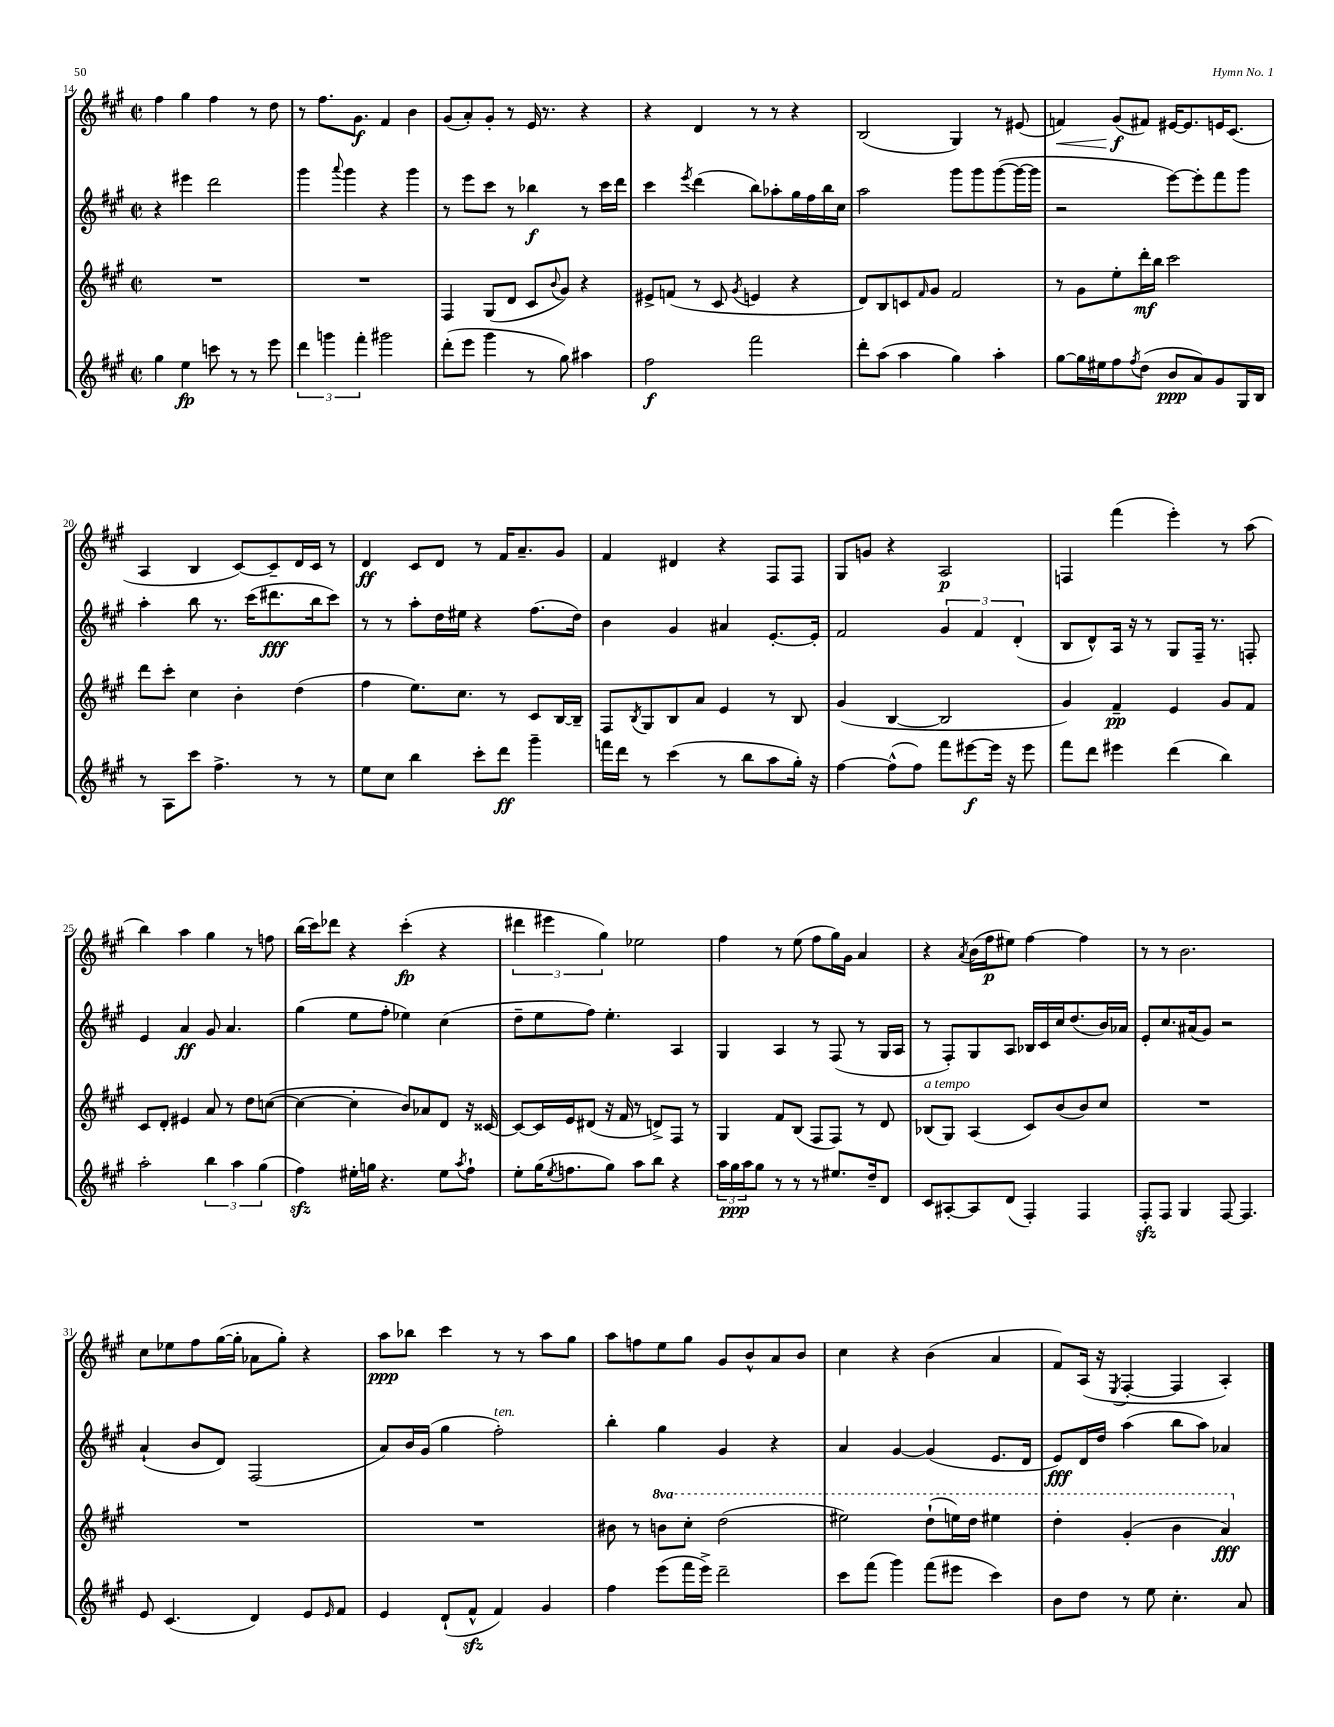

**kern	**dynam	**kern	**dynam	**kern	**dynam	**kern	**dynam
*part4	*part4	*part3	*part3	*part2	*part2	*part1	*part1
*staff4	*staff4	*staff3	*staff3	*staff2	*staff2	*staff1	*staff1
*clefG2	*	*clefG2	*	*clefG2	*	*clefG2	*
*k[f#c#g#]	*	*k[f#c#g#]	*	*k[f#c#g#]	*	*k[f#c#g#]	*
*M2/2	*	*M2/2	*	*M2/2	*	*M2/2	*
*met(c|)	*	*met(c|)	*	*met(c|)	*	*met(c|)	*
=14	=14	=14	=14	=14	=14	=14	=14
4gg#\	.	1r	.	4r	.	4ff#\	.
4ee\	fp	.	.	4eee#X\	.	4gg#\	.
8cccn\	.	.	.	2ddd\	.	4ff#\	.
8r	.	.	.	.	.	.	.
8r	.	.	.	.	.	8r	.
8eee\	.	.	.	.	.	8dd\	.
=15	=15	=15	=15	=15	=15	=15	=15
6ddd\	.	1r	.	4ggg#\	.	8r	.
.	.	.	.	.	.	8.ff#\L	.
6gggn\	.	.	.	.	.	.	.
.	.	.	.	8qqaaa/	.	.	.
.	.	.	.	4ggg#\	.	.	.
.	.	.	.	.	.	8.g#\J	f
6fff#'\	.	.	.	.	.	.	.
2ggg#X\	.	.	.	4r	.	4f#/	.
.	.	.	.	4ggg#\	.	4b\	.
=16	=16	=16	=16	=16	=16	=16	=16
(8ddd'\L	.	4F#/	.	8r	.	(8g#/L	.
8eee\J	.	.	.	8eee\L	.	8a'/)	.
4ggg#\	.	(8G#/L	.	8ccc#\J	.	8g#'/J	.
.	.	8d/J	.	8r	.	8r	.
8r	.	8c#/L	.	4bb-X\	f	16e/	.
.	.	.	.	.	.	8.r	.
.	.	8qqb/	.	.	.	.	.
8gg#\)	.	8g#/J)	.	.	.	.	.
4aa#X\	.	4r	.	8r	.	4r	.
.	.	.	.	16ccc#\LL	.	.	.
.	.	.	.	16ddd\JJ	.	.	.
=17	=17	=17	=17	=17	=17	=17	=17
2ff#\	f	8e#X^/L	.	4ccc#\	.	4r	.
.	.	(8fn/J	.	.	.	.	.
.	.	.	.	8qeee/	.	.	.
.	.	8r	.	(4ddd\	.	4d/	.
.	.	8c#/	.	.	.	.	.
.	.	8qg#/	.	.	.	.	.
2fff#\	.	4en/	.	8bb\L)	.	8r	.
.	.	.	.	8aa-X'\	.	8r	.
.	.	4r	.	16gg#\L	.	4r	.
.	.	.	.	16ff#\	.	.	.
.	.	.	.	16bb\	.	.	.
.	.	.	.	16cc#\JJ	.	.	.
=18	=18	=18	=18	=18	=18	=18	=18
8ddd'\L	.	8d/L)	.	2aa\	.	(2B/	.
(8aa\J	.	8B/	.	.	.	.	.
4aa\	.	8cn/	.	.	.	.	.
.	.	16qqf#/	.	.	.	.	.
.	.	8g#/J	.	.	.	.	.
4gg#\)	.	2f#/	.	8ggg#\L	.	4G#/)	.
.	.	.	.	8ggg#\	.	.	.
4aa'\	.	.	.	([8ggg#\	.	8r	.
.	.	.	.	16ggg#\L_	.	(8e#X/	.
.	.	.	.	16ggg#\JJ]	.	.	.
=19	=19	=19	=19	=19	=19	=19	=19
!	!	!	!	!	!	!	!LO:HP:b
[8gg#\L	.	8r	.	2r	.	4fn/)	<
16gg#\L]	.	8g#\L	.	.	.	.	.
16ee#X\J	.	.	.	.	.	.	.
8ff#\	.	8ee'\	.	.	.	(8g#/L	f
8qff#/	.	.	.	.	.	.	.
(8dd\J	.	16ddd'\L	mf	.	.	8f#X/J)	[
.	.	16bb\JJ	.	.	.	.	.
8b/L	ppp	2ccc#\	.	[8eee\L)	.	[16e#X/KL	.
.	.	.	.	.	.	8.e#/]	.
8a/)	.	.	.	8eee'\]	.	.	.
8g#/	.	.	.	8fff#\	.	16en/K	.
.	.	.	.	.	.	(8.c#/J	.
16G#/L	.	.	.	8ggg#\J	.	.	.
16B/JJ	.	.	.	.	.	.	.
!!LO:LB:g=z
=20	=20	=20	=20	=20	=20	=20	=20
8r	.	8ddd\L	.	4aa'\	.	4A/	.
8A\L	.	8ccc#'\J	.	.	.	.	.
8ccc#\J	.	4cc#\	.	8bb\	.	4B/	.
4.ff#^\	.	.	.	8.r	.	.	.
.	.	4b'\	.	.	.	[8c#/L)	.
.	.	.	.	(16ccc#\KL	.	.	.
.	.	.	.	8.ddd#X\	fff	8c#~/]	.
8r	.	(4dd\	.	.	.	16d/L	.
.	.	.	.	16bb\k	.	16c#/JJ	.
8r	.	.	.	8ccc#\J)	.	8r	.
=21	=21	=21	=21	=21	=21	=21	=21
8ee\L	.	4ff#\	.	8r	.	4d/	ff
8cc#\J	.	.	.	8r	.	.	.
4bb\	.	8.ee\L)	.	8aa'\L	.	8c#/L	.
.	.	.	.	16dd\L	.	8d/J	.
.	.	8.cc#\J	.	16ee#X\JJ	.	.	.
8ccc#'\L	.	.	.	4r	.	8r	.
8ddd\J	ff	8r	.	.	.	16f#/KL	.
.	.	.	.	.	.	8.a~/	.
4ggg#~\	.	8c#/L	.	(8.ff#\L	.	.	.
.	.	[16B/L	.	.	.	8g#/J	.
.	.	16B~/JJ]	.	16dd\Jk)	.	.	.
=22	=22	=22	=22	=22	=22	=22	=22
16fffn\LL	.	8F#/L	.	4b\	.	4f#/	.
16ddd\JJ	.	.	.	.	.	.	.
.	.	8qB/	.	.	.	.	.
8r	.	8G#/	.	.	.	.	.
(4ccc#\	.	8B/	.	4g#/	.	4d#X/	.
.	.	8a/J	.	.	.	.	.
8r	.	4e/	.	4a#X/	.	4r	.
8bb\L	.	.	.	.	.	.	.
8aa\	.	8r	.	[8.e'/L	.	8F#/L	.
16gg#'\Jk)	.	8B/	.	.	.	8F#/J	.
16r	.	.	.	16e'/Jk]	.	.	.
=23	=23	=23	=23	=23	=23	=23	=23
[4ff#\	.	(4g#/	.	2f#/	.	8G#/L	.
.	.	.	.	.	.	8gn/J	.
(8ff#^^\L]	.	[4B/	.	.	.	4r	.
8ff#\J)	.	.	.	.	.	.	.
8fff#\L	.	2B/]	.	6g#/	.	2A/	p
[8eee#X\	f	.	.	.	.	.	.
.	.	.	.	6f#/	.	.	.
16eee#\Jk]	.	.	.	.	.	.	.
16r	.	.	.	.	.	.	.
.	.	.	.	(6d'/	.	.	.
8eee#\	.	.	.	.	.	.	.
=24	=24	=24	=24	=24	=24	=24	=24
8fff#\L	.	4g#/)	.	8B/L	.	4Fn/	.
8ddd\J	.	.	.	8d^^/)	.	.	.
4eee#X\	.	4f#~/	pp	16A/Jk	.	(4fff#\	.
.	.	.	.	16r	.	.	.
.	.	.	.	8r	.	.	.
(4ddd\	.	4e/	.	8G#/L	.	4eee'\)	.
.	.	.	.	16F#~/Jk	.	.	.
.	.	.	.	8.r	.	.	.
4bb\)	.	8g#/L	.	.	.	8r	.
.	.	8f#/J	.	8Fn'/	.	(8aa\	.
!!LO:LB:g=z
=25	=25	=25	=25	=25	=25	=25	=25
2aa'\	.	8c#/L	.	4e/	.	4bb\)	.
.	.	8d'/J	.	.	.	.	.
.	.	4e#X/	.	4a/	ff	4aa\	.
6bb\	.	8a/	.	8g#/	.	4gg#\	.
.	.	8r	.	4.a/	.	.	.
6aa\	.	.	.	.	.	.	.
.	.	8dd\L	.	.	.	8r	.
(6gg#\	.	.	.	.	.	.	.
.	.	([8ccn\J	.	.	.	8ffn\	.
=26	=26	=26	=26	=26	=26	=26	=26
4ff#zz\)	.	4cc\_	.	(4gg#\	.	(16bb\LL	.
.	.	.	.	.	.	16ccc#\J)	.
.	.	.	.	.	.	8ddd-X\J	.
16ee#X'\LL	.	4cc'\]	.	8ee\L	.	4r	.
16ggn\JJ	.	.	.	.	.	.	.
4.r	.	.	.	8ff#'\J	.	.	.
.	.	8b/L)	.	4ee-X\)	.	(4ccc#'\	fp
.	.	8a-X/	.	.	.	.	.
8ee#\L	.	8d/J	.	(4cc#\	.	4r	.
8qaa/	.	.	.	.	.	.	.
8ff#`\J	.	16r	.	.	.	.	.
.	.	[16c##X/	.	.	.	.	.
=27	=27	=27	=27	=27	=27	=27	=27
8ee'\L	.	8c##/L_	.	8dd~\L	.	6ddd#X\	.
(16gg#\K	.	16c##/L]	.	8ee\	.	.	.
.	.	.	.	.	.	6eee#X\	.
8qee/	.	.	.	.	.	.	.
8.ffn\	.	16e/J	.	.	.	.	.
.	.	(8d#X/J	.	8ff#\J)	.	.	.
.	.	.	.	.	.	6gg#\)	.
8gg#\J)	.	16r	.	4.ee'\	.	.	.
.	.	16f#/	.	.	.	.	.
8aa\L	.	8r	.	.	.	2ee-X\	.
8bb\J	.	8dn^/L)	.	.	.	.	.
4r	.	8F#/J	.	4A/	.	.	.
.	.	8r	.	.	.	.	.
=28	=28	=28	=28	=28	=28	=28	=28
24aa\LL	.	4G#/	.	4G#/	.	4ff#\	.
24gg#\	ppp	.	.	.	.	.	.
24aa\J	.	.	.	.	.	.	.
8gg#\J	.	.	.	.	.	.	.
8r	.	8f#/L	.	4A/	.	8r	.
8r	.	(8B/J	.	.	.	(8ee\	.
8r	.	8F#/L	.	8r	.	8ff#\L	.
8.ee#X/L	.	8F#/J)	.	(8F#/	.	16gg#\L)	.
.	.	.	.	.	.	16g#\JJ	.
.	.	8r	.	8r	.	4a/	.
16dd~/k	.	.	.	.	.	.	.
8d/J	.	8d/	.	16G#/LL	.	.	.
.	.	.	.	16A/JJ	.	.	.
=29	=29	=29	=29	=29	=29	=29	=29
!	!	!LO:TX:a:i:t=a tempo	!	!	!	!	!
8c#/L	.	(8B-X/L	.	8r	.	4r	.
[8A#X'/	.	8G#/J)	.	8F#'/L)	.	.	.
.	.	.	.	.	.	8qa/	.
8A#/]	.	(4A/	.	8G#/	.	(16b\LL	.
.	.	.	.	.	.	16ff#\J	p
(8d/J	.	.	.	8A/J	.	8ee#X\J)	.
4F#'/)	.	8c#/L)	.	16B-X/LL	.	[4ff#\	.
.	.	.	.	16c#/	.	.	.
.	.	(8b/	.	16cc#/J	.	.	.
.	.	.	.	(8.dd/	.	.	.
4F#/	.	8b/)	.	.	.	4ff#\]	.
.	.	8cc#/J	.	16b/L)	.	.	.
.	.	.	.	16a-X/JJ	.	.	.
=30	=30	=30	=30	=30	=30	=30	=30
8F#zz'/L	.	1r	.	8e'/L	.	8r	.
8F#/J	.	.	.	8.cc#/	.	8r	.
4G#/	.	.	.	.	.	2.b\	.
.	.	.	.	(16a#X/k	.	.	.
.	.	.	.	8g#/J)	.	.	.
[8F#/	.	.	.	2r	.	.	.
4.F#/]	.	.	.	.	.	.	.
!!LO:LB:g=z
=31	=31	=31	=31	=31	=31	=31	=31
8e/	.	1r	.	(4a`/	.	8cc#\L	.
(4.c#/	.	.	.	.	.	8ee-X\	.
.	.	.	.	8b/L	.	8ff#\	.
.	.	.	.	8d/J)	.	([16gg#\L	.
.	.	.	.	.	.	16gg#'\JJ]	.
4d/)	.	.	.	(2F#/	.	8a-X\L	.
.	.	.	.	.	.	8gg#'\J)	.
8e/L	.	.	.	.	.	4r	.
16qqe/	.	.	.	.	.	.	.
8f#/J	.	.	.	.	.	.	.
=32	=32	=32	=32	=32	=32	=32	=32
4e/	.	1r	.	8a/L)	.	8aa\L	ppp
.	.	.	.	16b/L	.	8bb-X\J	.
.	.	.	.	(16g#/JJ	.	.	.
(8d`/L	.	.	.	4gg#\	.	4ccc#\	.
8f#zz^^/J	.	.	.	.	.	.	.
!	!	!	!	!LO:TX:a:i:t=ten.	!	!	!
4f#/)	.	.	.	2ff#'\)	.	8r	.
.	.	.	.	.	.	8r	.
4g#/	.	.	.	.	.	8aa\L	.
.	.	.	.	.	.	8gg#\J	.
=33	=33	=33	=33	=33	=33	=33	=33
4ff#\	.	8b#X\	.	4bb'\	.	8aa\L	.
.	.	8r	.	.	.	8ffn\	.
*	*	*8va	*	*	*	*	*
(8eee\L	.	8bbn\L	.	4gg#\	.	8ee\	.
16fff#\L	.	8ccc#'\J	.	.	.	8gg#\J	.
16eee^\JJ)	.	.	.	.	.	.	.
2ddd~\	.	(2ddd\	.	4g#/	.	8g#/L	.
.	.	.	.	.	.	8b^^/	.
.	.	.	.	4r	.	8a/	.
.	.	.	.	.	.	8b/J	.
=34	=34	=34	=34	=34	=34	=34	=34
8ccc#\L	.	2eee#X\)	.	4a/	.	4cc#\	.
(8fff#\J	.	.	.	.	.	.	.
4ggg#\)	.	.	.	[4g#/	.	4r	.
(8fff#\L	.	(8ddd`\L	.	(4g#/]	.	(4b\	.
8eee#X\J	.	16eeen\L)	.	.	.	.	.
.	.	16ddd\JJ	.	.	.	.	.
4ccc#\)	.	4eee#X\	.	8.e/L	.	4a/	.
.	.	.	.	16d/Jk	.	.	.
=35	=35	=35	=35	=35	=35	=35	=35
8b\L	.	4ddd'\	.	8e/L)	fff	8f#/L)	.
8dd\J	.	.	.	16d/L	.	(16A/Jk	.
.	.	.	.	16dd/JJ	.	16r	.
.	.	.	.	.	.	8qE/	.
8r	.	(4gg#'/	.	(4aa\	.	[4F#'/	.
8ee\	.	.	.	.	.	.	.
4.cc#'\	.	4bb\	.	8bb\L	.	4F#/]	.
.	.	.	.	8aa\J)	.	.	.
.	.	4aa/)	fff	4a-X/	.	4A'/)	.
8a/	.	.	.	.	.	.	.
*	*	*X8va	*	*	*	*	*
==	==	==	==	==	==	==	==
*-	*-	*-	*-	*-	*-	*-	*-
